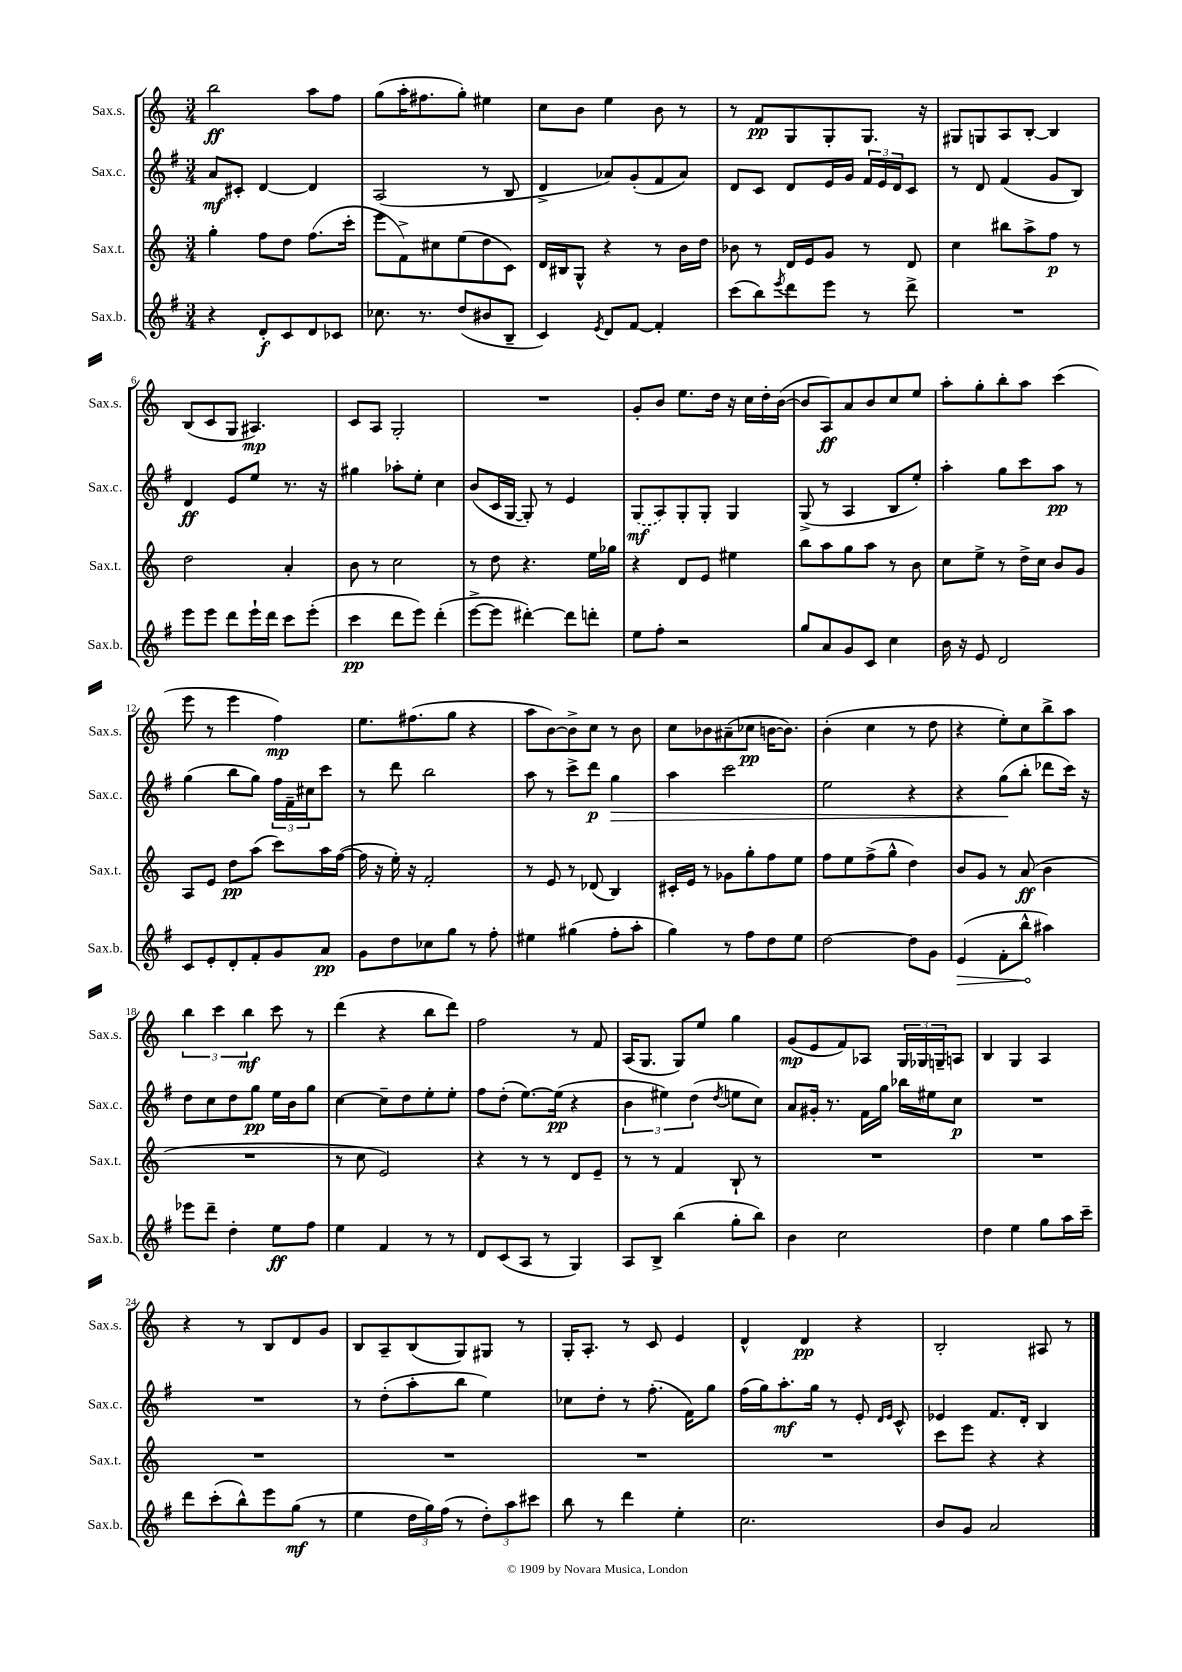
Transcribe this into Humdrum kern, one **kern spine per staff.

**kern	**kern	**kern	**kern
*staff4	*staff3	*staff2	*staff1
*clefG2	*clefG2	*clefG2	*clefG2
*k[f#]	*k[]	*k[f#]	*k[]
*M3/4	*M3/4	*M3/4	*M3/4
4r	4gg'	8a	2bb
.	.	8c#'	.
8d'	8ff	[4d	.
8c	8dd	.	.
8d	(8.ff	4d]	8aa
8c-	.	.	8ff
.	16ccc'	.	.
=	=	=	=
8.cc-	8eee	(2A	(8gg
.	8f^)	.	16aa'
8.r	.	.	8.ff#
.	8cc#	.	.
(8dd	(8ee	.	8gg')
8b#	8dd	8r	4ee#
8B~	8c)	8B	.
=	=	=	=
4c)	16d	4d^	8cc
.	16B#	.	.
.	8G^^	.	8b
8qe	.	.	.
8d	4r	8a-)	4ee
[8f#	.	(8g'	.
4f#']	8r	8f#	8b
.	16b	8a-)	8r
.	16dd	.	.
=	=	=	=
(8ccc	8b-	8d	8r
8bb)	8r	8c	8f
8qeee	.	.	.
8ddd	16d	8d	8G
.	16e	.	.
8eee	8g	16e	8G'
.	.	16g	.
8r	8r	24f#	8.G
.	.	24e	.
.	.	24d	.
8ddd^	8d	8c	.
.	.	.	16r
=	=	=	=
2.r	4cc	8r	8G#
.	.	8d	8G
.	8bb#	(4f#	8A
.	8aa^	.	[8B'
.	8ff	8g	4B]
.	8r	8B)	.
=	=	=	=
8eee	2dd	4d	(8B
8eee	.	.	8c
8ddd	.	8e	8G
16eee`	.	8ee	4.A#)
16ddd	.	.	.
8ccc	4a'	8.r	.
(8eee'	.	.	.
.	.	16r	.
=	=	=	=
4ccc	8b	4gg#	8c
.	8r	.	8A
8ddd	2cc	8aa-'	2G'
8eee)	.	8ee'	.
(4ddd'	.	4cc	.
=	=	=	=
[8eee^	8r	(8b	2.r
8eee]	8dd	16c	.
.	.	[16G	.
[4ddd#')	4.r	8G'])	.
.	.	8r	.
8ddd#]	.	4e	.
8ddd'	16ee	.	.
.	16gg-	.	.
=	=	=	=
8ee	4r	(8G	8g'
8ff#'	.	8A)	8b
2r	8d	8G'	8.ee
.	8e	8G'	.
.	.	.	16dd
.	4ee#	4G	16r
.	.	.	16cc
.	.	.	16dd'
.	.	.	([16b
=	=	=	=
8gg	8bb	(8G^	8b]
8a	8aa	8r	8A)
8g	8gg	4A	8a
8c	8aa	.	8b
4cc	8r	8B	8cc
.	8b	8ee')	8ee
=	=	=	=
16b	8cc	4aa'	8aa'
16r	.	.	.
8e	8ee^	.	8gg'
2d	8r	8gg	8bb'
.	16dd^	8ccc	8aa
.	16cc	.	.
.	8b	8aa	(4ccc
.	8g	8r	.
=	=	=	=
8c	8A	(4gg	8eee
8e'	8e	.	8r
8d'	8dd	8bb	4eee
8f#'	(8aa	8gg)	.
8g	8ccc)	24ff#	4ff)
.	.	24f#~	.
.	.	24cc#	.
8a	16aa	8ccc	.
.	([16ff	.	.
=	=	=	=
8g	16ff]	8r	8.ee
.	16r	.	.
8dd	16ee')	8ddd	.
.	16r	.	(8.ff#
8cc-	2f'	2bb	.
8gg	.	.	8gg
8r	.	.	4r
8ff#'	.	.	.
=	=	=	=
4ee#	8r	8aa	8aa
.	8e	8r	[8b)
(4gg#	8r	8ccc^	8b^]
.	(8d-	8ddd	8cc
8ff#'	4B)	4gg	8r
8aa'	.	.	8b
=	=	=	=
4gg)	16c#'	4aa	8cc
.	16e	.	.
.	8r	.	8b-
8r	8g-	2ccc	(8a#~
8ff#	8gg'	.	8cc-
8dd	8ff	.	[16b
.	.	.	8.b])
8ee	8ee	.	.
=	=	=	=
[2dd	8ff	2ee	(4b'
.	8ee	.	.
.	(8ff^	.	4cc
.	8gg^^	.	.
8dd]	4dd)	4r	8r
8g	.	.	8dd
=	=	=	=
(4e	8b	4r	4r
.	8g	.	.
8f#'	8r	(8gg	8ee')
8bb^^	(8a	8bb'	8cc
4aa#)	4b	8ddd-	8bb^
.	.	16ccc)	8aa
.	.	16r	.
=	=	=	=
8eee-	2.r	8dd	6bb
8ddd~	.	8cc	.
.	.	.	6ccc
4dd'	.	8dd	.
.	.	.	6bb
.	.	8gg	.
8ee	.	16ee	8ccc
.	.	16b	.
8ff#	.	8gg	8r
=	=	=	=
4ee	8r	[4cc	(4ddd
.	8cc	.	.
4f#	2e)	8cc~]	4r
.	.	8dd	.
8r	.	8ee'	8bb
8r	.	8ee'	8ddd)
=	=	=	=
8d	4r	8ff#	2ff
(8c	.	(8dd'	.
8A	8r	[8.ee)	.
8r	8r	.	.
.	.	(16ee]	.
4G)	8d	4r	8r
.	8e~	.	8f
=	=	=	=
8A	8r	6b	(16A
.	.	.	8.G
8B^	8r	.	.
.	.	6ee#)	.
(4bb	4f	.	8G)
.	.	(6dd	.
.	.	.	8ee
.	.	8qdd	.
8gg'	8B`	8ee	4gg
8bb)	8r	8cc)	.
=	=	=	=
4b	2.r	8a	(8g
.	.	16g#'	8e
.	.	8.r	.
2cc	.	.	8f)
.	.	16f#	8A-
.	.	16gg	.
.	.	16bb-	24G
.	.	.	24G-
.	.	16ee#	.
.	.	.	24G~
.	.	8cc	8A
=	=	=	=
4dd	2.r	2.r	4B
4ee	.	.	4G
8gg	.	.	4A
16aa	.	.	.
16ccc~	.	.	.
=	=	=	=
8ddd	2.r	2.r	4r
(8ccc'	.	.	.
8bb^^)	.	.	8r
8eee	.	.	8B
(8gg	.	.	8d
8r	.	.	8g
=	=	=	=
4ee	2.r	8r	8B
.	.	(8dd'	8A~
24dd	.	8aa'	(8B
24gg)	.	.	.
(24ff#	.	.	.
8r	.	8bb	8G)
12dd')	.	4ee)	8G#
12aa	.	.	.
.	.	.	8r
12ccc#	.	.	.
=	=	=	=
8bb	2.r	8cc-	16G'
.	.	.	8.A'
8r	.	8dd'	.
4ddd	.	8r	8r
.	.	(8.ff#'	8c
4ee'	.	.	4e
.	.	16f#)	.
.	.	8gg	.
=	=	=	=
2.cc	2.r	(16ff#	4d^^
.	.	16gg)	.
.	.	8.aa'	.
.	.	.	4d
.	.	16gg	.
.	.	8r	.
.	.	8e'	4r
.	.	16qqd	.
.	.	16qqe	.
.	.	8c^^	.
=	=	=	=
8b	8ccc	4e-	2B'
8g	8eee	.	.
2a	4r	8.f#	.
.	.	16d'	.
.	4r	4B	8A#
.	.	.	8r
==	==	==	==
*-	*-	*-	*-
